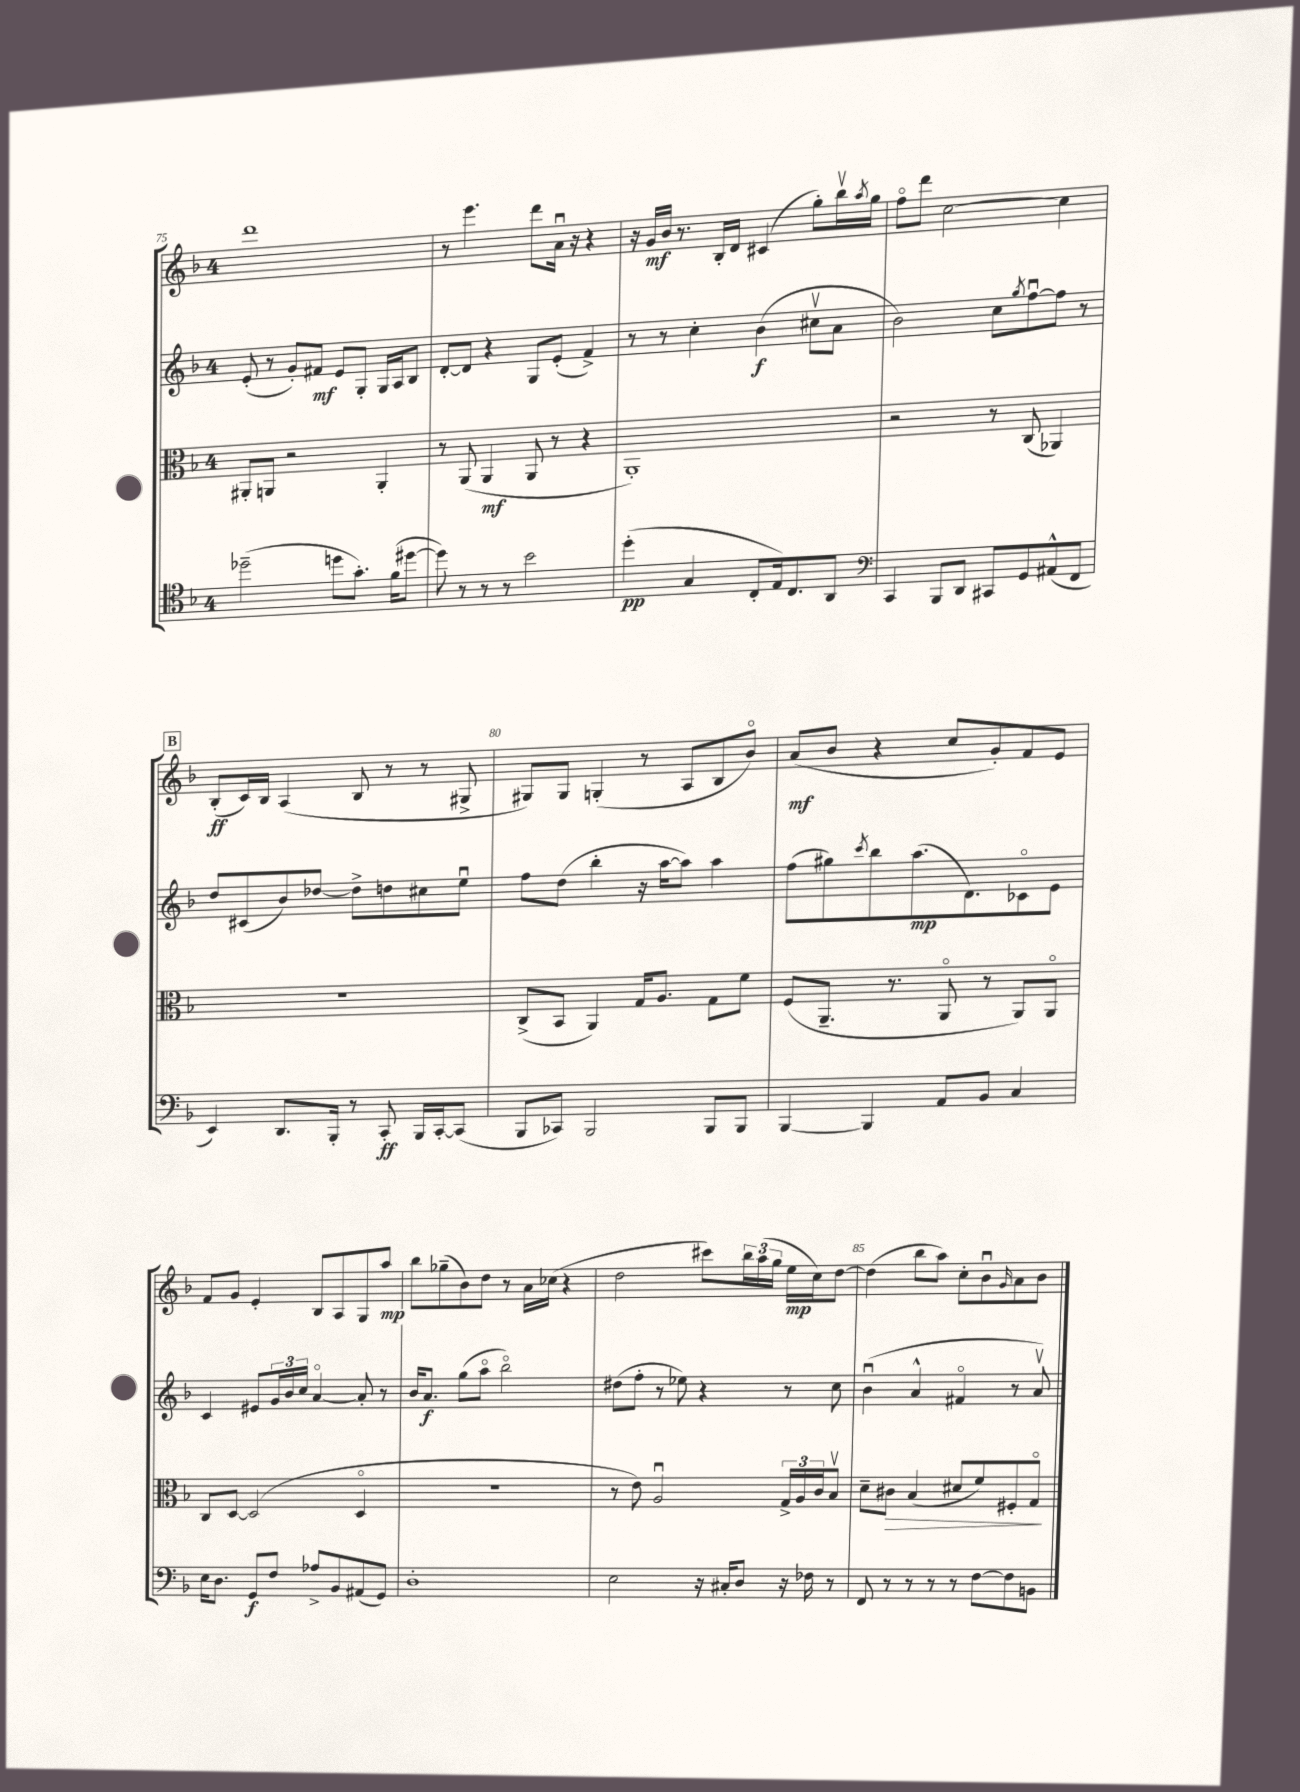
<<
\new StaffGroup <<
\new Staff = "s0" {
    \clef treble \key f \major \once \override Staff.TimeSignature.style = #'single-digit \time 4/4
    d'''1 |
    r8 e'''4. d'''8 a'16\downbow r16 r4 |
    r16 g'16\mf bes'16 r8. bes16-. d'16 cis'4( g''8-.) bes''16\upbow \acciaccatura { a''8 } g''16 |
    f''8\flageolet d'''8 c''2~ c''4 |
    \mark \markup { \box "B" } bes8-.\ff( c'16) bes16 a4( bes8 r8 r8 gis8-> |
    gis8) gis8 g4-.( r8 a8 bes8 bes'8\flageolet) |
    a'8\mf( bes'8 r4 c''8 g'8-.) f'8 e'8 |
    f'8 g'8 e'4-. bes8 a8 g8 a''8\mp |
    bes''8 ges''8--( bes'8) d''8 r8 a'16 ces''16( r4 |
    d''2 cis'''8) \tuplet 3/2 { bes''16 a''16( g''16 } e''16\mp c''16) d''8~ |
    d''4( bes''8 a''8) c''8-. bes'8\downbow \grace { g'16 } a'8 bes'8 \bar "|." |
}
\new Staff = "s1" {
    \clef treble \key f \major \once \override Staff.TimeSignature.style = #'single-digit \time 4/4
    e'8-.( r8 g'8-.) fis'8\mf e'8 g8-. g16 a16 bes8 |
    d'8~-. d'8 r4 g8 e'8-.( f'4->) |
    r8 r8 c''4-. bes'4\f( cis''8\upbow a'8 |
    bes'2) c''8 \acciaccatura { g''8 } f''8~\downbow f''8 r8 |
    \mark \markup { \box "B" } d''8 cis'8( bes'8) des''8~ des''8-> d''8 cis''8 e''8\downbow |
    f''8 d''8( bes''4-. r16 a''16~ a''8) a''4 |
    f''8( gis''8) \acciaccatura { c'''8 } bes''8 a''8.\mp( d'8.) ces'8\flageolet e'8 |
    c'4 eis'8 \tuplet 3/2 { g'16 bes'16 c''16 } a'4~\flageolet a'8-. r8 |
    bes'16 a'8.\f g''8( a''8\flageolet bes''2\flageolet) |
    dis''8( f''8-. r8 ees''8) r4 r8 c''8 |
    bes'4\downbow( a'4-^ fis'4\flageolet r8 a'8\upbow) \bar "|." |
}
\new Staff = "s2" {
    \clef alto \key f \major \once \override Staff.TimeSignature.style = #'single-digit \time 4/4
    ais,8-. a,8 r2 a,4-. |
    r8 a,8( a,4\mf a,8 r8 r4 |
    a,1-.) |
    r2 r8 c8( aes,4) |
    \mark \markup { \box "B" } R1 |
    c8->( bes,8 a,4) g16 a8. g8 f'8 |
    f8( a,8.-- r8. a,8\flageolet r8 a,8) a,8\flageolet |
    c8 d8~ d2( d4\flageolet |
    r1 |
    r8 e'8) a2\downbow \tuplet 3/2 { g16-> a16 c'16 } bes8\upbow |
    d'8-- cis'8\> bes4( dis'8 f'8) fis8-. g8\flageolet\! \bar "|." |
}
\new Staff = "s3" {
    \clef tenor \key f \major \once \override Staff.TimeSignature.style = #'single-digit \time 4/4
    des''2--( d''8 g'8.-.) f'16( dis''8~ |
    dis''8) r8 r8 r8 bes'2 |
    d''4-.\pp( g4 c8-. e16) c8. a,8 |
    \clef bass c,4 bes,,8 d,8 cis,8 g,8 ais,8-^( f,8 |
    \mark \markup { \box "B" } e,4) d,8. bes,,16-. r8 c,8-.\ff bes,,16 c,16~-. c,8( |
    bes,,8 ces,8) bes,,2 bes,,8 bes,,8 |
    bes,,4~ bes,,4 a,8 bes,8 c4 |
    e16 d8. g,8\f f8 aes8-> bes,8 ais,8( g,8) |
    d1-. |
    e2 r16 cis16-. d8 r16 fes16 r8 |
    f,8 r8 r8 r8 r8 f8~ f8 b,8 \bar "|." |
}
>>
>>
\layout { \context { \Score currentBarNumber = #75 \override BarNumber.break-visibility = ##(#f #t #t) barNumberVisibility = #(every-nth-bar-number-visible 5) } }
